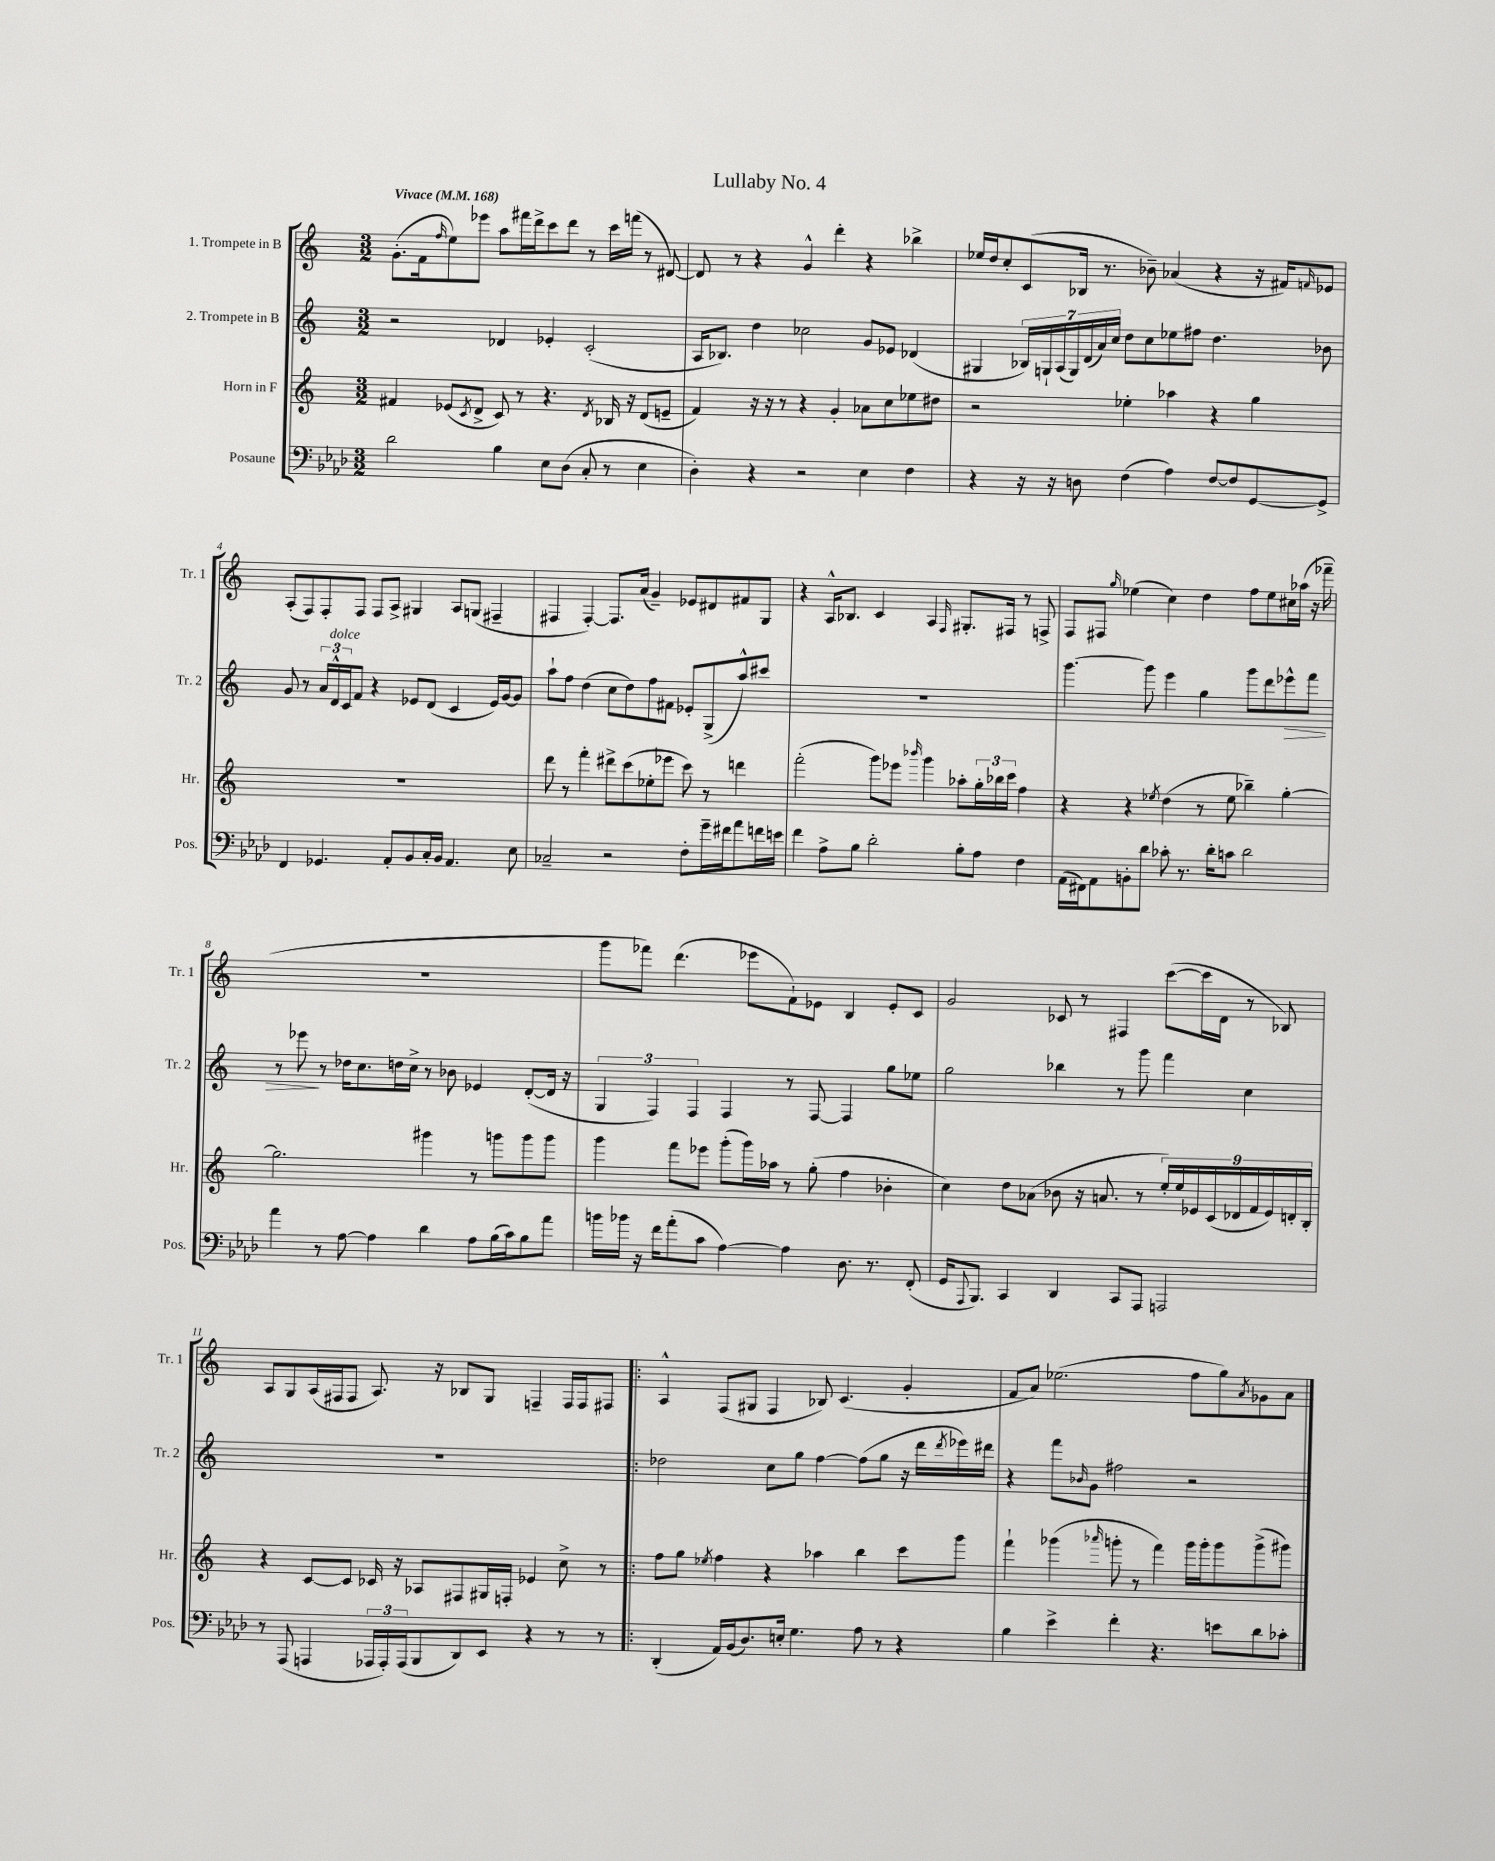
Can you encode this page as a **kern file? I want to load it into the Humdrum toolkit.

**kern	**kern	**kern	**kern
*staff4	*staff3	*staff2	*staff1
*clefF4	*clefG2	*clefG2	*clefG2
*k[b-e-a-d-]	*k[]	*k[]	*k[]
*M3/2	*M3/2	*M3/2	*M3/2
*MM168	*MM168	*MM168	*MM168
2d-	4f#	2r	(8.g'
.	.	.	16f
.	.	.	16qqff
.	(8e-	.	8ee)
.	8qc	.	.
.	8d^	.	8eee-
4B-	8c)	4d-	8aa
.	8r	.	16fff#
.	.	.	16ddd^
8E-	4.r	4e-'	8ccc
(8D-	.	.	8ddd
8C'	.	(2c'	8r
.	8qd	.	.
8r	16B-	.	16ccc
.	16r	.	(16fff
4E-	(8d	.	8r
.	8e~	.	[8d#)
=	=	=	=
4D-')	4f)	16A	8d#]
.	.	8.B-)	.
.	.	.	8r
4r	16r	4dd	4r
.	16r	.	.
.	8r	.	.
2r	4r	2cc-	4g^^
.	4g'	.	4ddd'
4E-	8a-	8g	4r
.	8cc	8e-	.
4F	8ee-	(4d-	4bb-^
.	8dd#	.	.
=	=	=	=
4r	2r	4G#	16ee-
.	.	.	16dd
.	.	.	8cc'
16r	.	28B-)	(8c
.	.	28G`	.
16r	.	.	.
.	.	(28A	.
.	.	28G)	.
8D	.	.	16B-
.	.	(28d	.
.	.	28a)	.
.	.	.	8.r
.	.	28cc	.
(4F	4ee-'	8dd	.
.	.	8cc	8b-~)
4A-)	4aa-	8ee-	(4a-
.	.	8ff#	.
[8F	4r	4.dd	4r
8F]	.	.	.
[8GG	4gg	.	16r
.	.	.	16f#)
.	.	.	16qqf
8GG^]	.	8b-	8e-
=	=	=	=
4FF	1.r	8g	(8A'
.	.	8r	8F)
4.GG-	.	24a	8F'
.	.	24d^^	.
.	.	24c	.
.	.	8f	8F
.	.	4r	8F
8AA-'	.	.	8A^
8BB-	.	8e-	4G#
16C'	.	(8d	.
16BB-	.	.	.
4.AA-	.	4c	8A
.	.	.	(8G
.	.	16e-)	4F#~
.	.	[16g	.
8E-	.	8g]	.
=	=	=	=
2C-~	8ddd	8aa`	4F#
.	8r	8ff	.
.	4fff'	(4dd	[4F#')
2r	8ddd#^	8cc	8.F#]
.	(8ccc	8dd)	.
.	.	.	(16a
.	8ee-'	8ff	4g~)
.	8eee-	8f#	.
8F'	8ccc)	8e-'	8e-
16g~	8r	(8G^	8d#
16f#	.	.	.
8a-	4ddd	8aa^^)	8f#
16f	.	8ccc#	8G
16e	.	.	.
=	=	=	=
4f	(2fff'	1.r	4r
8A-^	.	.	16A^^
.	.	.	8.B-
8B-	.	.	.
2d-'	8ggg)	.	4c
.	8eee-	.	.
.	16qqbbb-	.	.
.	4ggg	.	4A
.	.	.	16qqF
8B-'	8aa-'	.	8.G#'
8A-	24gg'	.	.
.	24bb-	.	.
.	.	.	16F#
.	24ccc	.	.
4F	4ff	.	8r
.	.	.	8F^
=	=	=	=
(16AA-	4r	[4.ggg	8F
16FF#)	.	.	.
8AA-	.	.	8F#
.	.	.	16qqgg
8BB'	4r	.	(4ee-
8d-	.	8ggg]	.
.	8qee-	.	.
8c-'	(4dd	4eee	4cc)
8.r	.	.	.
.	8r	4gg	4dd
16d-'	.	.	.
8c	8ee-	.	.
2d-	4bb-~)	8ggg	8ff
.	.	8ddd	8ee-
.	[4gg'	8eee-^^	16cc#
.	.	.	(16aa-
.	.	8fff	16r
.	.	.	16fff-~
=	=	=	=
4a-	2.gg]	8r	1.r
.	.	8eee-	.
8r	.	8r	.
[8A-	.	16dd-	.
.	.	8.cc	.
4A-]	.	.	.
.	.	16dd	.
.	.	16cc^	.
4d-	4ggg#	8r	.
.	.	8b-	.
8A-	8r	4e-	.
(16B-	8ggg	.	.
16c)	.	.	.
8B-	8ggg	([8d'	.
8a-	8ggg	16d]	.
.	.	16r	.
=	=	=	=
16b	4ggg	6G	8ggg
16b-	.	.	.
16r	.	.	8fff-)
.	.	6F)	.
16f	.	.	.
(8a-'	8fff	.	(4.ddd
.	.	6F	.
8c	8eee-	.	.
[4A-)	(8ggg'	4F	.
.	16ggg)	.	8eee-
.	16aa-	.	.
4A-]	8r	8r	8f`)
.	(8gg'	[8F	8e-
8.D-	4ff	4F]	4B
8.r	.	.	.
.	4b-'	8gg	8e-'
(8FF'	.	8ee-	8c
=	=	=	=
16GG	4cc)	2gg	2g
8qqAAA-	.	.	.
8.BBB-)	.	.	.
4CC	8dd	.	.
.	(8a-	.	.
4DD-	8b-	4bb-	8c-
.	16r	.	8r
.	8.a	.	.
8CC	.	8r	4F#
8AAA-	8r	8ggg	.
2AAA	18ee')	4fff	([8ccc
.	18ee	.	.
.	18e-	.	.
.	.	.	16ccc]
.	(18c	.	.
.	.	.	16d
.	18d-	.	.
.	.	4cc	8r
.	18f	.	.
.	18e-)	.	.
.	.	.	8B-)
.	18d'	.	.
.	18B'	.	.
=	=	=	=
8r	4r	1.r	8A
(8AAA-	.	.	8G
4AAA	[8c	.	(16A
.	.	.	16F#
.	8c]	.	8F#
24AAA-	16c-	.	8.A)
24AAA-')	.	.	.
.	16r	.	.
(24AAA-	.	.	.
8BBB-	8A-	.	.
.	.	.	16r
8DD-)	8F#	.	8B-
8EE-	16G#	.	8G
.	16F'	.	.
4r	4e-	.	4F~
8r	8cc^	.	16F
.	.	.	16F
8r	8r	.	8F#
=!|:	=!|:	=!|:	=!|:
(4DD-'	8ff	2dd-	4A^^
.	8gg	.	.
.	8qee-	.	.
16AA-)	4ff	.	(8F
(16BB-	.	.	.
8.D-)	.	.	8G#
.	4r	8cc	4F
16E'	.	.	.
4.G	.	8gg	.
.	4aa-	[4ff	8B-)
.	.	.	(4.c
8A-	4bb	(8ff]	.
8r	.	8gg	.
4r	8ccc	16r	4g'
.	.	16ddd	.
.	.	8qddd	.
.	8ggg	16eee-)	.
.	.	16ddd#	.
=	=	=	=
4B-	4fff`	4r	8f
.	.	.	8a)
4e-^	(4ggg-	8fff	(2.ee-
.	.	16qqb-	.
.	.	8g	.
.	16qqaaa-	.	.
4f'	8ggg'	2ff#	.
.	8r	.	.
4.r	4fff)	.	.
.	16ggg	2r	8ff
.	16ggg'	.	.
8e	8ggg	.	8gg)
.	.	.	8qa
8d-	(8ggg^	.	8g-
8c-'	8ggg#)	.	8a
==	==	==	==
*-	*-	*-	*-
